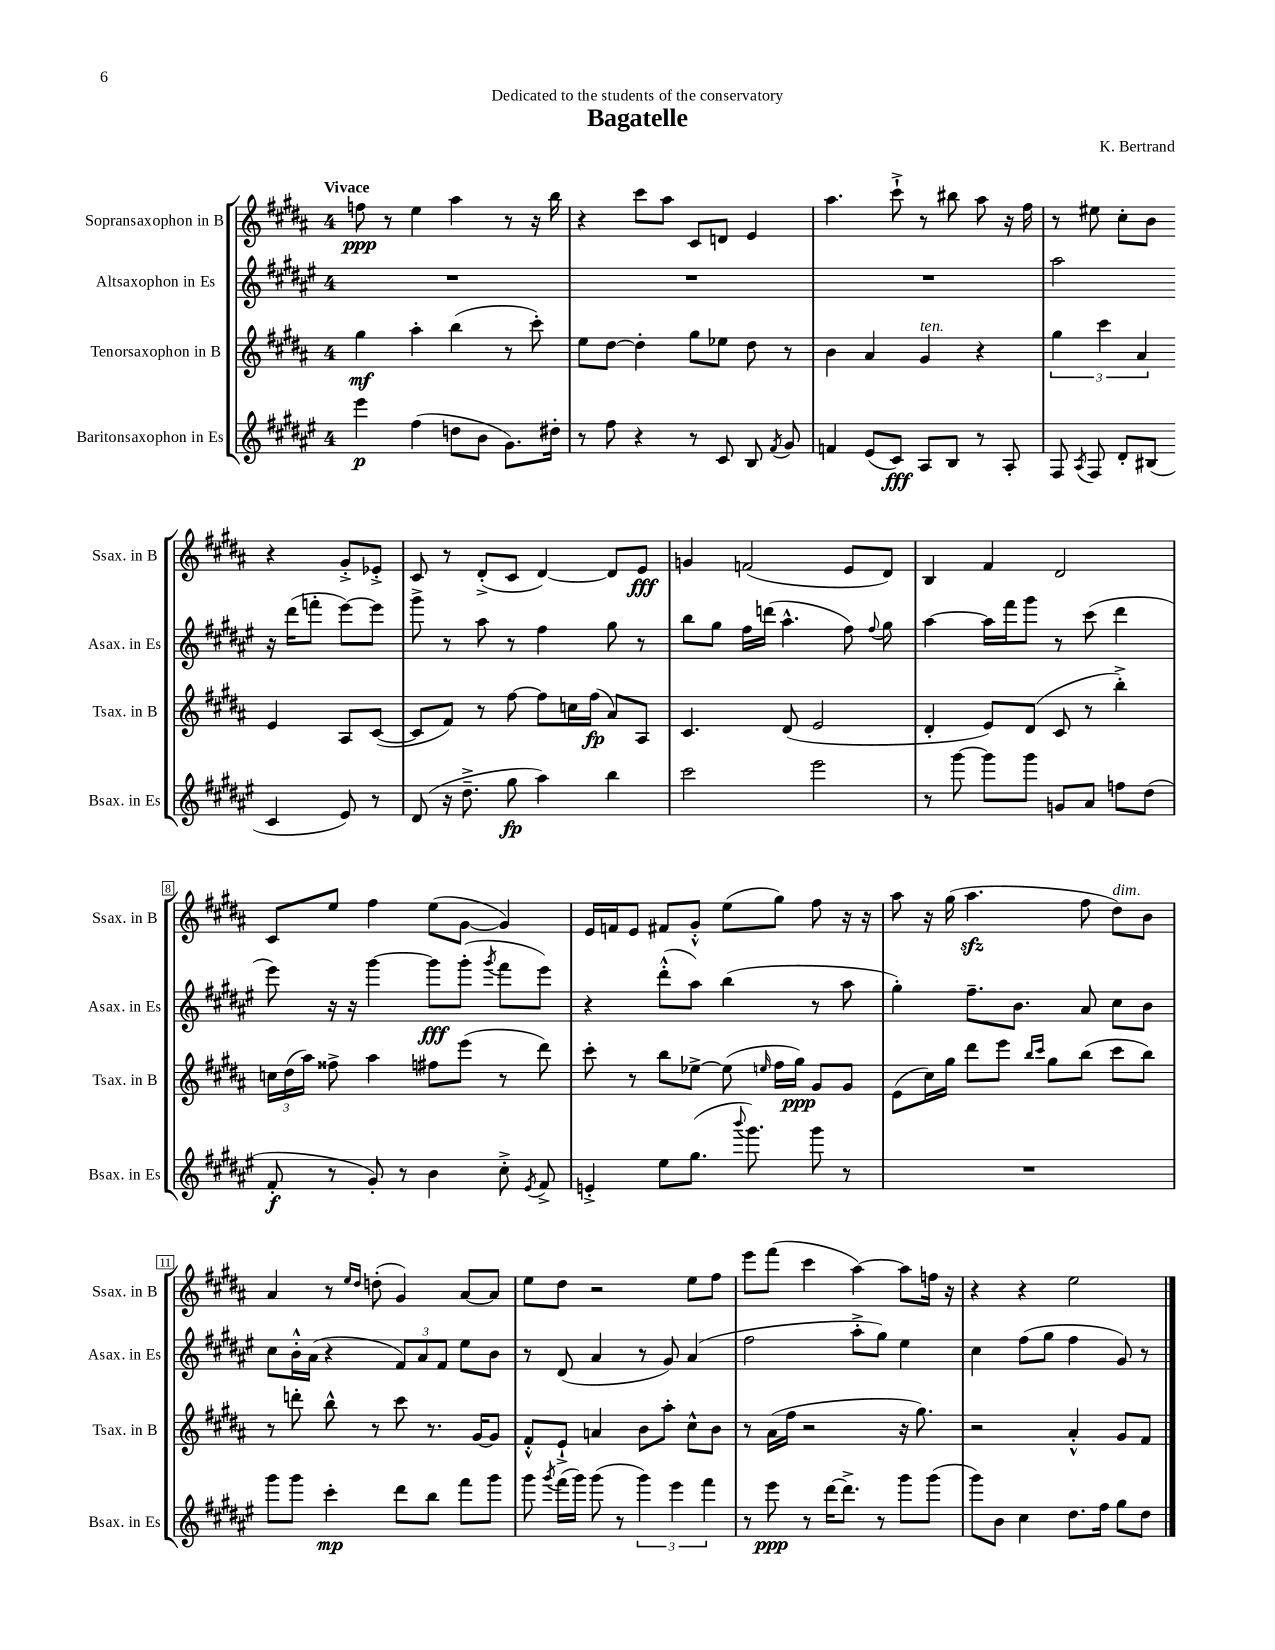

**kern	**kern	**kern	**kern
*staff4	*staff3	*staff2	*staff1
*clefG2	*clefG2	*clefG2	*clefG2
*k[f#c#g#d#a#e#]	*k[f#c#g#d#a#]	*k[f#c#g#d#a#e#]	*k[f#c#g#d#a#]
*M4/4	*M4/4	*M4/4	*M4/4
4eee#\	4gg#\	1r	8ff\
.	.	.	8r
(4ff#\	4aa#'\	.	4ee\
8dd\L	(4bb\	.	4aa#\
8b\J	.	.	.
8.g#\L)	8r	.	8r
.	8ccc#'\)	.	16r
16dd#'\Jk	.	.	16bb\
=	=	=	=
8r	8ee\L	1r	4r
8ff#\	[8dd#\J	.	.
4r	4dd#'\]	.	8ccc#\L
.	.	.	8aa#\J
8r	8gg#\L	.	8c#/L
8c#/	8ee-\J	.	8d/J
8B/	8dd#\	.	4e/
8qf#/	.	.	.
8g#/	8r	.	.
=	=	=	=
4f/	4b\	1r	4.aa#\
(8e#/L	4a#/	.	.
8c#/J)	.	.	8ccc#`^\
8A#/L	4g#/	.	8r
8B/J	.	.	8bb#\
8r	4r	.	8aa#\
8A#'/	.	.	16r
.	.	.	16ff#\
=	=	=	=
8F#/	6gg#\	2aa#\	8r
8qA#/	.	.	.
8F#/	.	.	8ee#\
.	6ccc#\	.	.
8d#'/L	.	.	8cc#'\L
.	6a#/	.	.
(8B#/J	.	.	8b\J
4c#/	4e/	16r	4r
.	.	(16ddd#\LK	.
.	.	8fff'\J	.
8e#/)	8A#/L	[8eee#\L)	8g#'^/L
8r	([8c#/J	8eee#\]J	8e-'^/J
=	=	=	=
(8d#/	8c#/]L	8ggg#^\	8c#/
16r	8f#/J)	8r	8r
8.dd#~^\	.	.	.
.	8r	8aa#\	(8d#'^/L
8gg#\	[8ff#\	8r	8c#/J
4aa#\)	8ff#\]L	4ff#\	[4d#/)
.	16cc\L	.	.
.	(16ff#\JJ	.	.
4bb\	8a#/L)	8gg#\	8d#/]L
.	8A#/J	8r	8e/J
=	=	=	=
2ccc#\	4.c#/	8bb\L	4g/
.	.	8gg#\J	.
.	.	16ff#\LL	(2f/
.	.	(16ddd\JJ	.
.	(8d#/	4.aa#^^\	.
2eee#\	2e/	.	.
.	.	8ff#\)	8e/L
.	.	8qqff#/	.
.	.	8gg#\	8d#/J)
=	=	=	=
8r	4d#'/	[4aa#\	4B/
[8ggg#\	.	.	.
8ggg#\]L	8e/L)	16aa#\]LL	4f#/
.	.	16fff#\J	.
8ggg#\J	(8d#/J	8ggg#\J	.
8g/L	8c#/	8r	2d#/
8a#/J	8r	(8ccc#\	.
8ff\L	4bb'^\)	4ddd#\	.
(8dd#\J	.	.	.
=	=	=	=
8f#'/	24cc\LL	8eee#\)	8c#/L
.	(24dd#\	.	.
.	24aa#\JJ)	.	.
8r	8ff##^\	16r	8ee/J
.	.	16r	.
8g#'/)	4aa#\	[4ggg#\	4ff#\
8r	.	.	.
4b\	8ff#\L	8ggg#\]L	(8ee\L
.	(8eee\J	(8ggg#'\J	[8g#\J
.	.	8qggg#/	.
8cc#'^\	8r	8fff#\L	4g#/])
8qe#/	.	.	.
8f#^/	8ddd#\)	8eee#\J)	.
=	=	=	=
4e'^/	8ccc#'\	4r	16e/LL
.	.	.	16f/J
.	8r	.	8e/J
8ee#\L	8bb\L	(8ddd#'^^\L	8f#/L
(8.gg#\J	[8ee-^\J	8aa#\J)	8g#'^^/J
.	(8ee-\]	(4bb\	(8ee\L
8qqbbb/	.	.	.
8.ggg#\)	.	.	.
.	16qqee/	.	.
.	16ff#\LL	.	8gg#\J)
.	16gg#\JJ)	.	.
8ggg#\	8g#/L	8r	8ff#\
8r	8g#/J	8aa#\	16r
.	.	.	16r
=	=	=	=
1r	(8e\L	4gg#'\)	8aa#\
.	16cc#\L)	.	16r
.	16gg#\JJ	.	(16gg#\
.	8ddd#\L	8.ff#~\L	4.aa#\
.	8eee\J	.	.
.	.	8.b\J	.
.	16qqbb/LL	.	.
.	16qqccc#/JJ	.	.
.	8gg#\L	.	.
.	(8bb\J	8a#/	8ff#\
.	8ccc#\L	8cc#\L	8dd#\L)
.	8bb\J)	8b\J	8b\J
=	=	=	=
8ggg#\L	8r	8cc#\L	4a#/
8ggg#\J	8ddd'\	16b'^^\L	.
.	.	(16a#\JJ	.
4ccc#'\	8bb^^\	4r	8r
.	.	.	16qqee/LL
.	.	.	16qqdd#/JJ
.	8r	.	(8dd'\
8ddd#\L	8ccc#\	12f#/L)	4g#/)
.	.	12a#/	.
8bb\J	8.r	.	.
.	.	12f#/J	.
8fff#\L	.	8ee#\L	[8a#/L
.	[16g#/LK	.	.
8ggg#\J	8g#/]J	8b\J	8a#/]J
=	=	=	=
8ggg#\	8f#'^^/L	8r	8ee\L
8qggg#/	.	.	.
(16fff#\LL	8e`^/J	(8d#/	8dd#\J
16ggg#\JJ)	.	.	.
(8ggg#\	4a/	4a#/	2r
8r	.	.	.
6ggg#\)	8b\L	8r	.
.	8aa#'\J	8g#/)	.
6eee#\	.	.	.
.	8cc#^^\L	(4a#/	8ee\L
6fff#\	.	.	.
.	8b\J	.	8ff#\J
=	=	=	=
8r	8r	2ff#\	8eee\L
8eee#\	(16a#\LL	.	(8fff#\J
.	16ff#\JJ	.	.
8r	2r	.	4ccc#\
[16ddd#\LK	.	.	.
8.ddd#^\]J	.	.	.
.	.	8aa#'^\L	[4aa#\)
8r	.	8gg#\J)	.
8ggg#\L	16r	4ee#\	8aa#\]L
.	8.gg#\)	.	.
(8ggg#\J	.	.	16ff\Jk
.	.	.	16r
=	=	=	=
8ggg#\L)	2r	4cc#\	4r
8b\J	.	.	.
4cc#\	.	(8ff#\L	4r
.	.	8gg#\J	.
8.dd#\L	4a#'^^/	4ff#\	2ee\
16ff#\Jk	.	.	.
8gg#\L	8g#/L	8g#/)	.
8dd#\J	8f#/J	8r	.
==	==	==	==
*-	*-	*-	*-
